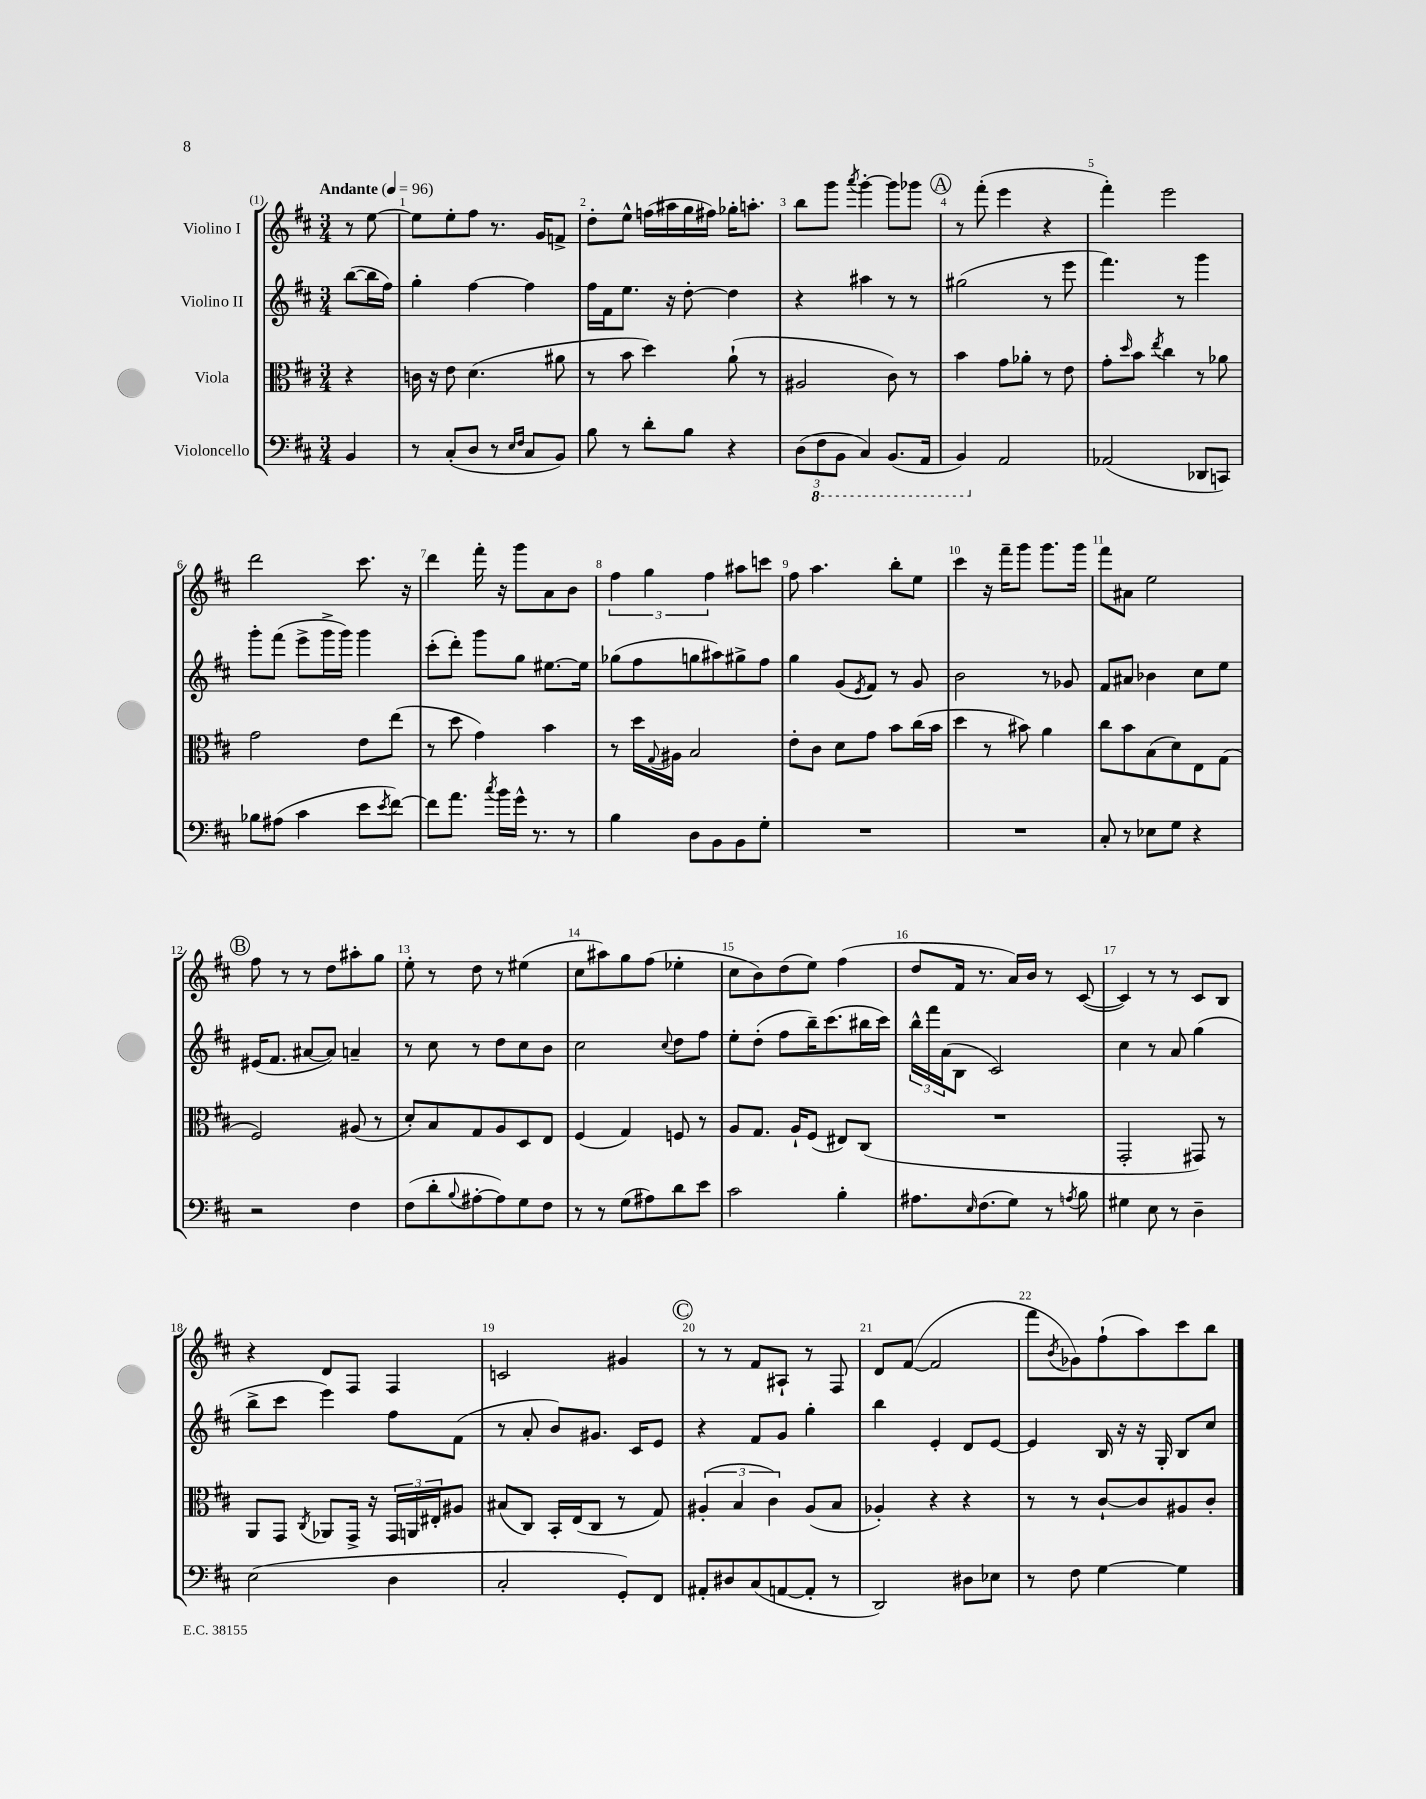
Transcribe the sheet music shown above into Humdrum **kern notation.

**kern	**kern	**kern	**kern
*staff4	*staff3	*staff2	*staff1
*clefF4	*clefC3	*clefG2	*clefG2
*k[f#c#]	*k[f#c#]	*k[f#c#]	*k[f#c#]
*M3/4	*M3/4	*M3/4	*M3/4
*MM96	*MM96	*MM96	*MM96
4BB	4r	([8bb	8r
.	.	16bb]	[8ee
.	.	16ff#)	.
=	=	=	=
8r	16c	4gg'	8ee]
.	16r	.	.
(8C#'	8e	.	8ee'
8D	(4.d	[4ff#	8ff#
8r	.	.	8.r
16qqE	.	.	.
16qqF#	.	.	.
8C#	.	4ff#]	.
.	.	.	16g
8BB)	8a#	.	8f^
=	=	=	=
8B	8r	16ff#	8dd'
.	.	16f#	.
8r	8b	8.ee	8ee^^
8d'	4dd)	.	(16ff
.	.	16r	16aa#
8B	.	[8dd'	16gg
.	.	.	16ff#)
4r	(8a`	4dd]	16gg-'
.	.	.	8.aa'
.	8r	.	.
=	=	=	=
(12D	2A#	4r	8bb
12FF#	.	.	.
.	.	.	8ggg
12BBB	.	.	.
.	.	.	8qaaa
4CC#)	.	4aa#	[4ggg'
(8.BBB	8c#)	8r	8ggg]
.	8r	8r	8ggg-
16AAA	.	.	.
=	=	=	=
4BBB)	4b	(2gg#	8r
.	.	.	(8fff#'
2AA	8g	.	4eee
.	8a-'	.	.
.	8r	8r	4r
.	8e	8eee	.
=	=	=	=
(2AA-	8g'	4.fff#)	4fff#')
.	16qqdd	.	.
.	8b	.	.
.	8qee	.	.
.	4cc#	.	2eee
.	.	8r	.
8DD-	8r	4ggg	.
8CC)	8a-	.	.
=	=	=	=
8B-	2g	8ggg'	2ddd
(8A#	.	(8fff#	.
4c#	.	8eee^	.
.	.	16ggg^	.
.	.	16ggg)	.
8e	8e	4ggg	8.ccc#
8qe	.	.	.
[8f#)	(8ee	.	.
.	.	.	16r
=	=	=	=
8f#]	8r	(8ccc#'	4ddd
8.a	8dd	8ddd')	.
.	4g)	8ggg	16fff#'
8qcc#	.	.	.
16b	.	.	16r
16g^^	.	8gg	8ggg
8.r	.	.	.
.	4b	[8.ee#	8a
8r	.	.	8b
.	.	16ee#]	.
=	=	=	=
4B	8r	(8gg-	6ff#
.	16dd	8ff#	.
.	.	.	6gg
.	8qqG	.	.
.	16A#	.	.
8D	2B	8gg	.
.	.	.	6ff#
8BB	.	8aa#)	.
8BB	.	8gg#^	8aa#
8G'	.	8ff#	8ccc
=	=	=	=
2.r	8e'	4gg	8ff#
.	8c#	.	4.aa
.	8d	(8g	.
.	.	8qe	.
.	8g	8f#)	.
.	8b	8r	8bb'
.	(16cc#	8g	8ee
.	16b	.	.
=	=	=	=
2.r	4dd	2b	4ccc#
.	8r	.	16r
.	.	.	16fff#~
.	8b#)	.	8ggg
.	4a	8r	8.ggg
.	.	8g-	.
.	.	.	16ggg
=	=	=	=
8C#'	8cc#	8f#	8fff#
8r	8b	8a#	8a#
8E-	(8B	4b-	2ee
8G	8d)	.	.
4r	8E	8cc#	.
.	(8G	8ee	.
=	=	=	=
2r	2F#)	(16e#	8ff#
.	.	8.f#	.
.	.	.	8r
.	.	[8a#	8r
.	.	8a#])	8dd
4F#	(8A#	4a~	8aa#'
.	8r	.	8gg
=	=	=	=
(8F#	8d')	8r	8ee'
8d'	8B	8cc#	8r
8qqB	.	.	.
[8A#'	8G	8r	8dd
8A#])	8A	8dd	8r
8G	8D	8cc#	(4ee#
8F#	8E	8b	.
=	=	=	=
8r	(4F#	2cc#	8cc#
8r	.	.	8aa#)
(8G	4G)	.	8gg
8A#)	.	.	(8ff#
.	.	8qqcc#	.
8d	8F	8dd	4ee-'
8e	8r	8ff#	.
=	=	=	=
2c#	8A	8ee'	8cc#
.	8.G	(8dd'	8b)
.	.	8ff#	(8dd
.	16A`	.	.
.	(8F#	16bb~)	8ee)
.	.	(8.ccc#	.
4B'	8E#)	.	(4ff#
.	(8C#	16bb#	.
.	.	16ccc#)	.
=	=	=	=
8.A#	2.r	24bb^^	8dd
.	.	24fff#	.
.	.	(24a	.
.	.	8B	16f#
16qqE	.	.	.
(8.F#	.	.	8.r
.	.	2c#)	.
8G)	.	.	16a)
.	.	.	16b
8r	.	.	8r
8qA	.	.	.
8B	.	.	([8c#
=	=	=	=
4G#	2GG'	4cc#	4c#])
8E	.	8r	8r
8r	.	8a	8r
4D~	8GG#)	(4gg	8c#
.	8r	.	8B
=	=	=	=
(2E	8AA	8bb^	4r
.	8GG	8ccc#	.
.	8qC#	.	.
.	8AA-	4eee)	8d
.	16GG^	.	8F#
.	16r	.	.
4D	24GG	8ff#	4F#
.	24AA	.	.
.	24E#'	.	.
.	8A#	(8f#	.
=	=	=	=
2C#'	(8B#	8r	2c
.	8C#)	8a'	.
.	16BB'	8b)	.
.	(16E	.	.
.	8C#	8.g#	.
8GG')	8r	.	4g#
.	.	16c#	.
8FF#	8G)	8e	.
=	=	=	=
8AA#'	(6A#'	4r	8r
8D#	.	.	8r
.	6B	.	.
(8C#	.	8f#	8f#
.	6c#)	.	.
[8AA	.	8g	8A#`
8AA']	(8A#	4gg'	8r
8r	8B	.	8F#
=	=	=	=
2DD)	4A-')	4bb	8d
.	.	.	([8f#
.	4r	4e'	2f#]
8D#	4r	8d	.
8E-	.	[8e	.
=	=	=	=
8r	8r	4e]	8fff#
.	.	.	8qb
8F#	8r	.	8g-)
[4G	[8c#`	16B	(8ff#`
.	.	16r	.
.	8c#]	16r	8aa)
.	.	16G'	.
4G]	8A#	8B	8ccc#
.	8c#'	8cc#	8bb
==	==	==	==
*-	*-	*-	*-
